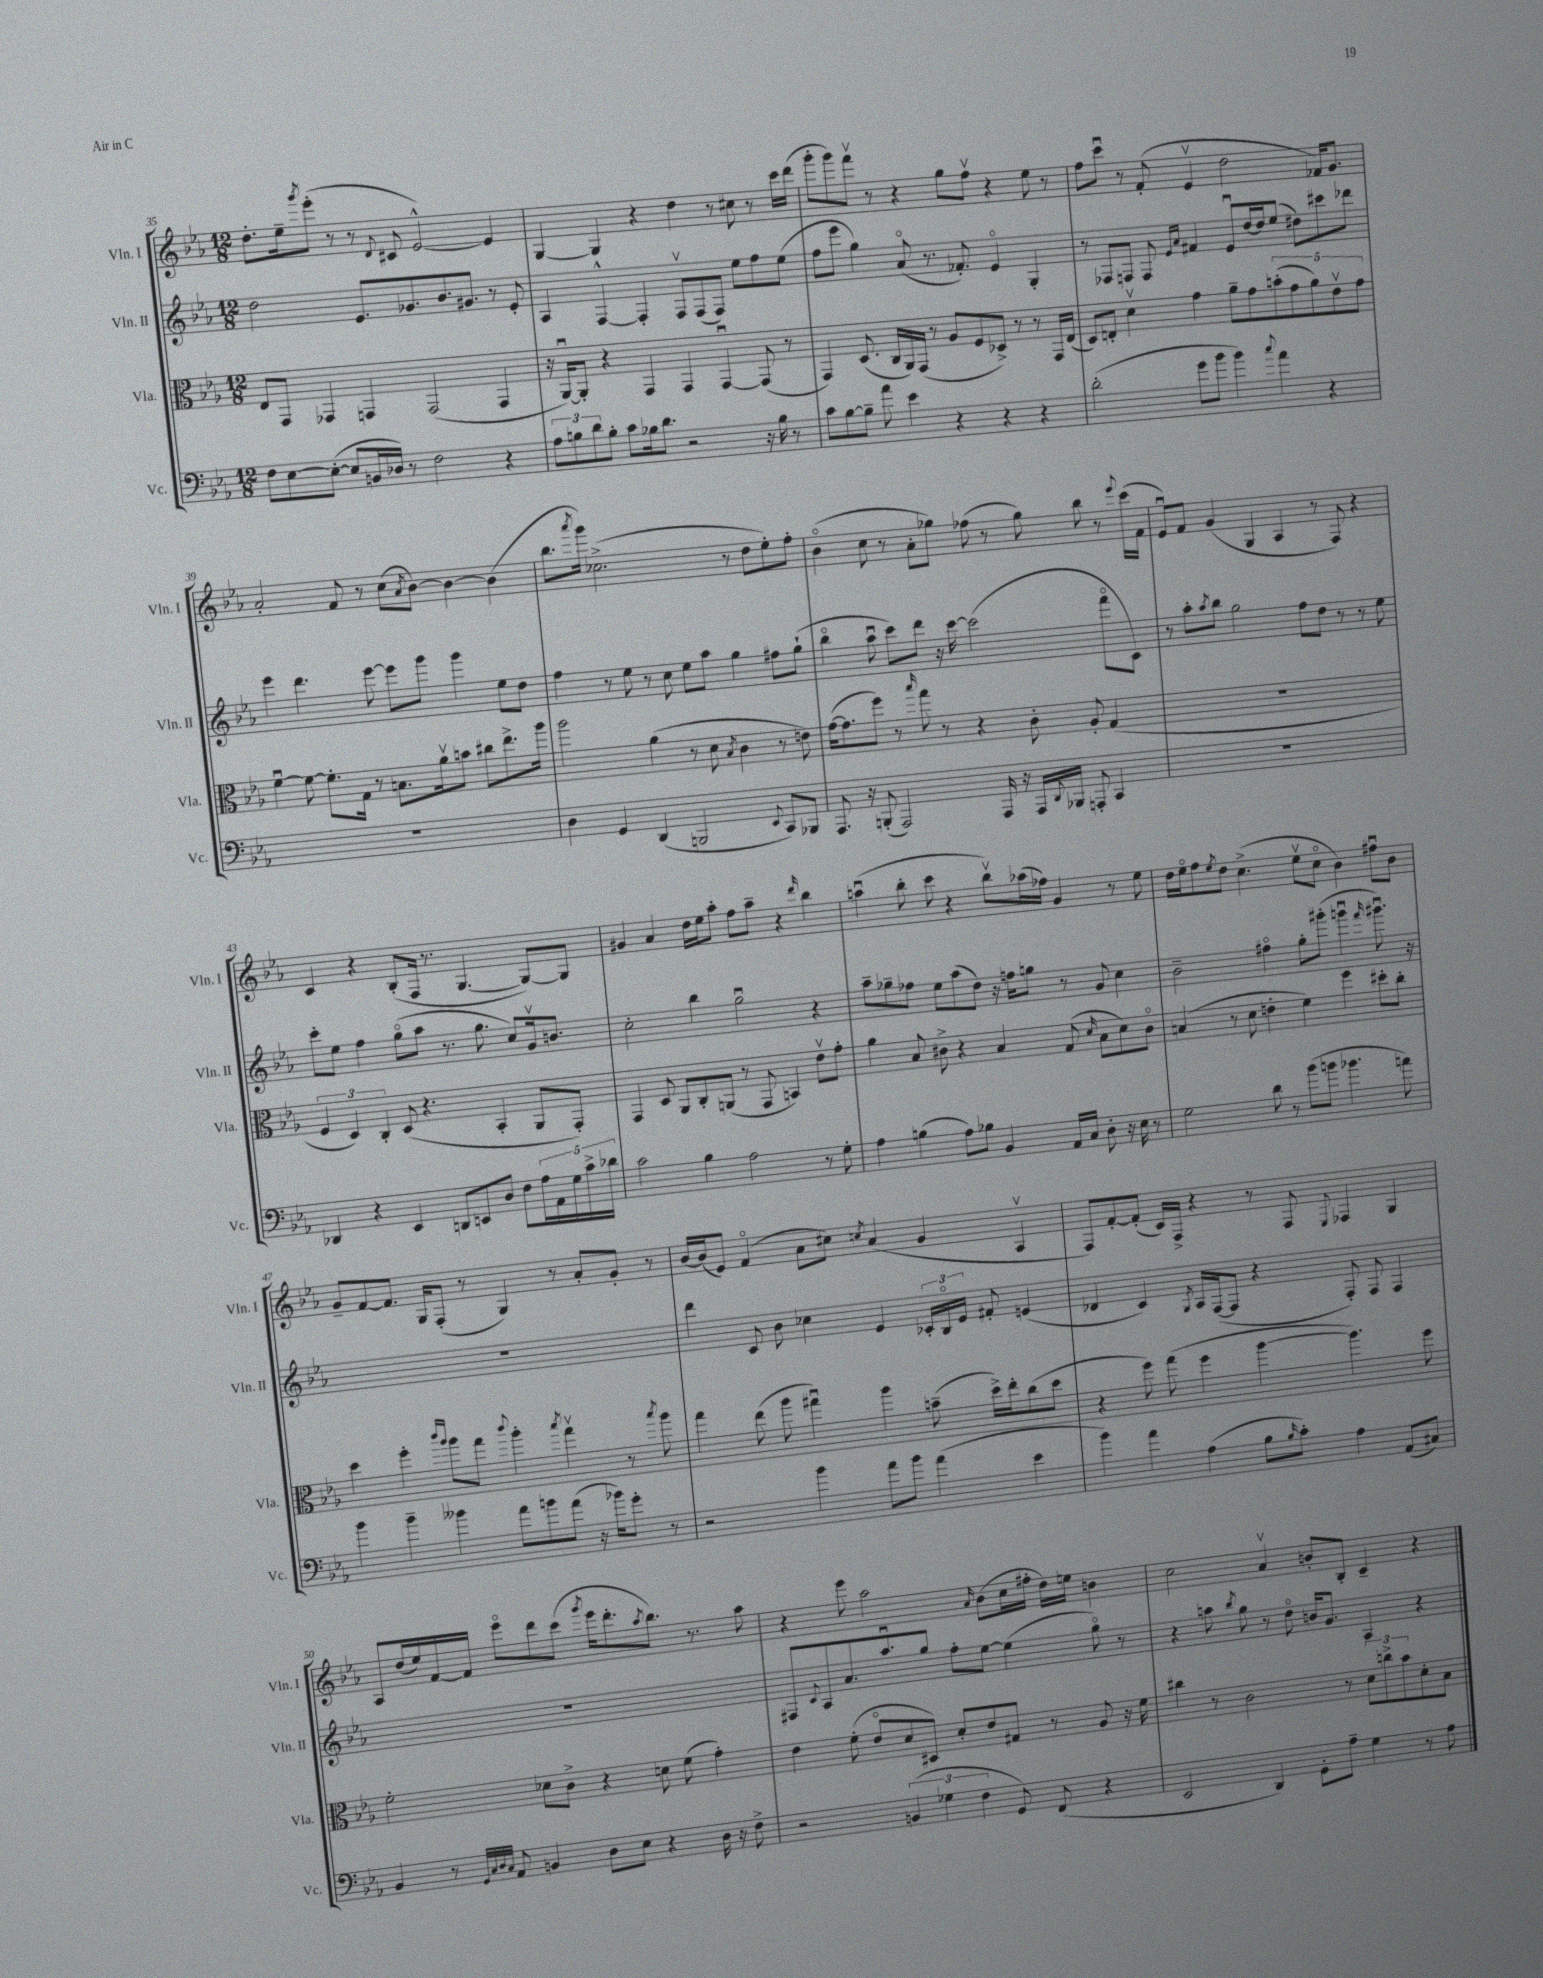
<<
\new StaffGroup <<
\new Staff = "s0" \with { instrumentName = "Vln. I" shortInstrumentName = "Vln. I" } {
    \clef treble \key ees \major \numericTimeSignature \time 12/8
    d''8.-. ees''16-- \acciaccatura { g'''8 } ees'''8-.( r8 r8 \appoggiatura { d'8 } cis'8 ees'2~-^) ees'4 |
    g4~ g4 r4 d''4 r8 cis''8 r8 c'''16 d'''16( |
    g'''8-. g'''8) f'''8\upbow r8 r4 g''8 f''8\upbow r4 ees''8 r8 |
    f''8 c'''8\downbow r8 f'8-.( ees'4\upbow d''2 fes'16) g'8. |
    aes'2-. f'8 r8 c''8( \acciaccatura { aes'8 } bes'8~) bes'4~ bes'4( |
    bes''8. \acciaccatura { aes'''8 } g'''16) ces''2.->( r8 d''8 ees''8-.) f''8-. |
    bes'4\flageolet( c''8 r8 aes'8-. ges''8) fes''8( r8 ges''8) bes''8 r8 \appoggiatura { ees'''8 } c'''16( f'16 |
    ees'8\downbow) f'8 g'4( g4 aes4 r8 f8) r4 |
    c'4 r4 bes8-.( f16 r8. g4.~ g8~) g8 |
    gis'4 aes'4 d''16 ees''16 aes''8-. f''8 aes''8-- r4 \grace { d'''16 } bes''4 |
    a''4\downbow( bes''8-. c'''8 r4 bes''8\upbow) aes''16( fes''16) g'4 r8 ees''8 |
    d''16 ees''16\flageolet f''8 \acciaccatura { ees''8 } d''8 c''4.->( ees''8\upbow c''8\flageolet bes'4) fis''8\downbow bes'8 |
    g'8-- f'8~ f'8. g16 f8-.( r8 g4) r8 aes'8-. g'8-. r8 |
    bes'16~ bes'16( ees'8) f'4\flageolet( aes'8 cis''8) \acciaccatura { c''8 } aes'4( g'4 aes4\upbow |
    f8) f'8~-. f'8-.( c'16) f16-> r4 r8 f8 \appoggiatura { ees8 } fes4 g4 |
    aes8 d''16( ees''16) f'16~ f'16 ees'''8\flageolet d'''8 c'''8( \acciaccatura { g'''8 } ees'''16 d'''8.-. \acciaccatura { aes''8 } bes''8.) r8. aes''8 |
    r4 ees'''8 aes''2 \grace { aes'16 } bes'8( c''16 fis''16-. d''16) e''16 b'4 |
    c''2 aes'4\upbow b'8-. bes8-. c'4-- r4 \bar "|." |
}
\new Staff = "s1" \with { instrumentName = "Vln. II" shortInstrumentName = "Vln. II" } {
    \clef treble \key ees \major \numericTimeSignature \time 12/8
    d''2 ees'8. ges'8. bes'8. gis'8. r8 ees'8-. |
    aes4 f4~-^ f4-. f8\upbow f8( f8) ees''8 f''8 ees''8( |
    f''8 ees'''8 g''4) aes'8\flageolet( r8. fes'8.-.) ees'4\flageolet g4-. |
    r8 fes8 f8 f8 \grace { ees'16 aes'16 } fis'4 ees'8\downbow d''16~ d''16 ees''8( dis''8) cis'''8 des'''8 |
    ees'''4 d'''4. ees'''8~ ees'''8 g'''8 g'''4 ees''8 d''8 |
    f''4 r8 ees''8 r8 c''8 ees''8 aes''8 g''4 fis''8 g''8-!( |
    bes''4\flageolet aes''8\downbow c'''8) d'''8 r16 c'''16~ c'''2( f'''8\flageolet c'8) |
    r8 aes''8-. \acciaccatura { aes''8 } bes''8 g''2 f''8 d''8 r8 r8 ees''8 |
    c'''8-. ees''8 f''4 g''8\flageolet( aes''8 r8. g''8. c''8) g'16\upbow b'8. |
    c''2-. bes''4 g''2\downbow r4 |
    aes''8-- ges''8-- fes''8 ees''8 aes''8( d''8) r16 f''16 g''8 r8 g'8 c''4 |
    bes'2-- fis''4\flageolet g''8-. gis'''8-.( g'''4\downbow \grace { f'''16 } gis'''8.\downbow) r16 |
    R1. |
    d'''4 c'8 bes'8 ces''4 ees'4 \tuplet 3/2 { ces'16-. bes16\flageolet ees'16 } fis'8-. e'4( |
    des'4 c'4) \acciaccatura { g8 } aes16 f16~( f8 r4 f8-.) f8 f4 |
    R1. |
    fis8 \appoggiatura { c'8 } aes8 aes'8. aes''8.\downbow g''8 f''8-. ees''8~ ees''4( g''8\flageolet) r8 |
    r4 a''8 \acciaccatura { bes''8 } g''8 r8 d''8\flageolet b'16 g'8. aes4 r4 \bar "|." |
}
\new Staff = "s2" \with { instrumentName = "Vla." shortInstrumentName = "Vla." } {
    \clef alto \key ees \major \numericTimeSignature \time 12/8
    ees8 g,8 ges,4 g,4 g,2( g,4 |
    r16 aes,16~\downbow) aes,8-. r4 g,4 g,4 g,4~\downbow g,8( r8 |
    g,4) d8.( c16 aes,16) g,16( r8 aes8 f8 des8->) r8 r8 g,16 ees16( |
    d8) e8-. d'4\upbow g'4 aes'8-- g'8 \tuplet 5/4 { b'8-.( g'8 aes'8) ees'8\upbow g'8 } |
    f'4~\downbow f'8~ f'8.-. g16 r8 b8. aes'16\upbow b'8 cis''8 ees''8.-> aes''16 |
    aes''2 aes'4( r8 d'8 \acciaccatura { bes8 } c'4 r8 e'8) |
    g'16~( g'8. f''8) r8 \grace { bes''16 } g''8 r8 r4 c'8-. aes8-. g4( |
    R1. |
    \tuplet 3/2 { f4 d4) c4-. } d8( r4. bes,4-. aes,8 g,8-.) |
    g,4 d8 aes,8 c8-. a,8( r8 g,8 b,4) ees'8\upbow g'8-. |
    aes'4 bes8 cis'8-> r4 bes4 g8( \grace { d'16 } bes8 d'8) cis'8\flageolet |
    b4( r8 d'8 e'4-. f'4) f''4 dis''8-. c''8-. |
    d''4 f''4-. \grace { c'''16 aes''16 } aes''8 g''8 \appoggiatura { c'''8 } aes''4-. \acciaccatura { bes''8 } g''4\upbow r8 \acciaccatura { bes''8 } aes''8 |
    g''4 ees''8( aes''8 gis''4\downbow) aes''4 b'8--( d''16->) ees''16-. c''8( d''8 |
    r4 f''8) g''8( f''4 aes''4~ aes''4.) f''8 |
    f'2-. des'8 c'8-> r4 d'8 f'8( g'4-.) |
    ees'4 f'8-.( ees'8\flageolet d'8 dis8) d'8-. ees'8 gis8 r8 aes8 r16 f'16 |
    cis''4 r8 c'2 r8 \tuplet 3/2 { d'8 c''8-> bes'8 } d'8-. bes8 \bar "|." |
}
\new Staff = "s3" \with { instrumentName = "Vc." shortInstrumentName = "Vc." } {
    \clef bass \key ees \major \numericTimeSignature \time 12/8
    f8 ees8~ ees8~-.( ees8 b,16 des16) r8 f2 r4 |
    \tuplet 3/2 { aes8 b8 d'8 } b8-. c'8 bes16 d'8. r2 r16 bes16 r8 |
    c'8 bes8~ bes8-- aes'8 ees'4 r4 r4 r4 |
    d'2-.( g'8 bes'8 bes'4) \appoggiatura { c''8 } aes'4 r4 |
    R1. |
    d4 g,4 d,4( b,,2 \appoggiatura { ees,8 } c,8) bes,,8 |
    aes,,8. r16 b,,8-.( aes,,2) aes,,16 r16 aes,,16 \appoggiatura { d,8 } bes,,16 a,,8-. c,4 |
    R1. |
    des,4 r4 ees,4 d,8 e,8 d8 f8 \tuplet 5/4 { aes16 aes,16 g16 c'16-> des'16 } |
    c'2 bes4 aes2 r8 g8-. |
    aes4 b4( aes8) bes8 bes,4 aes,16 c16 d8-. r16 ees16 r8 |
    g2 d'8 r8 bes'8( b'8 bes'4. a'8) |
    bes'4 bes'4-- beses'4 aes'8 b'8 aes'8( r16 bes'16) g'8-. r8 |
    r2 bes'4 aes'8 bes'8 aes'4( ees'4 |
    bes'4) aes'4 aes4( bes8 \grace { bes16 } c'8-.) aes4 aes,8( cis8) |
    bes,4 r8 \grace { g,32 c32 d32 c32 } aes,8 b,4 d8 ees8 r4 d16 r16 f8-> |
    r2 \tuplet 3/2 { b,4( ges4 f4 } g,8) f,8( r4 |
    ees,2 d,4) g,8-. aes8-- g4 r8 aes8 \bar "|." |
}
>>
>>
\layout { \context { \Score currentBarNumber = #35 } }
